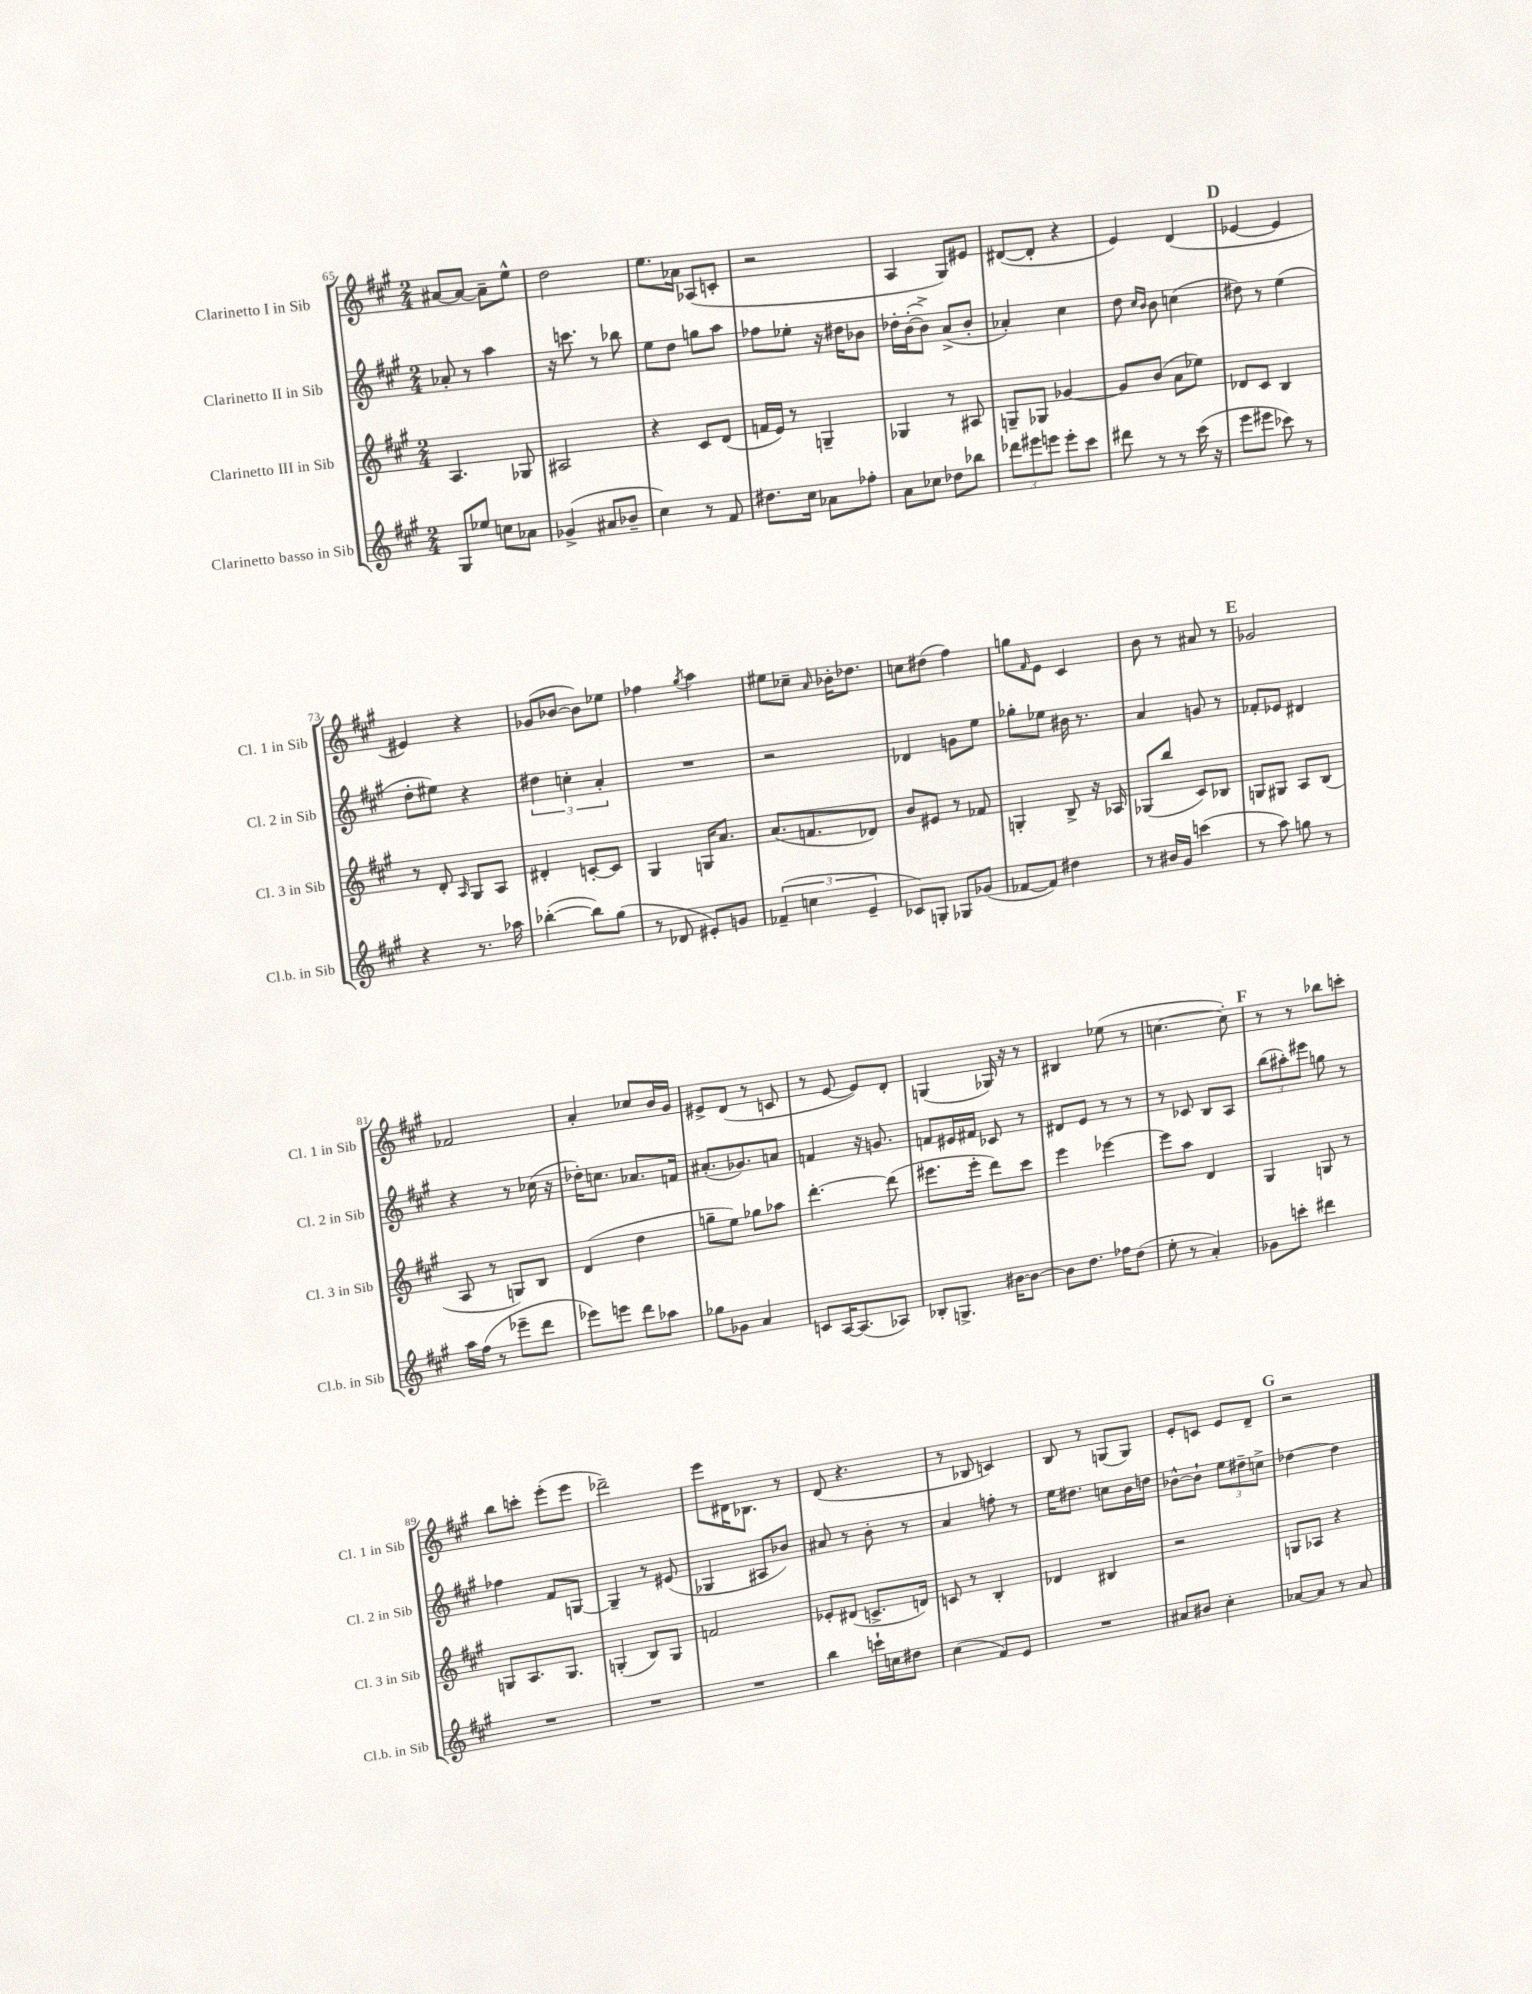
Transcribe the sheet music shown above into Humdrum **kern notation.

**kern	**kern	**kern	**kern
*staff4	*staff3	*staff2	*staff1
*clefG2	*clefG2	*clefG2	*clefG2
*k[f#c#g#]	*k[f#c#g#]	*k[f#c#g#]	*k[f#c#g#]
*M2/4	*M2/4	*M2/4	*M2/4
8G#	4.A	8a-'	[8a#
8ee-	.	8r	8a#_
8cc	.	4aa	8a#~]
8a-	8G-	.	8ee^^
=	=	=	=
(4g-^	2A#	16r	2dd
.	.	8.ccc	.
8a#	.	8r	.
8b-~	.	8bb-	.
=	=	=	=
4cc#)	4r	8ee	8.ee
.	.	8dd	.
.	.	.	16a-
8r	8c#	8gg	(8A-
8f#	(8d	8aa	8c'
=	=	=	=
8.dd#	16f	8ff-	2r
.	16e)	.	.
.	8r	8ee-'	.
16cc#	.	.	.
8a-	4G~	16r	.
.	.	16dd#	.
8ff-'	.	8b-	.
=	=	=	=
8a	4G-	16dd-'	4A
.	.	([16b'	.
8cc-	.	8b^])	.
8dd-	8r	(8a^	8G#)
8bb-	8A#	8b'	8e#
=	=	=	=
12ddd-	8G~	4a-')	([8d#
12eee#	.	.	.
.	8G-	.	8d#']
12eee	.	.	.
8eee'	[4g-	4cc#	4r
8ccc#	.	.	.
=	=	=	=
8ddd#	8g-]	8dd	4e)
.	.	16qqcc#	.
.	.	16qqb	.
8r	(8b	8b	.
8r	8a	(4cc	(4d
(16ccc#	8ee-)	.	.
16r	.	.	.
=	=	=	=
8eee	8d-	8dd#)	[4e-
8eee#	8c#	8r	.
8ccc-)	4B	(4ee	4e-]
8r	.	.	.
=	=	=	=
4r	8r	8dd'	4e#)
.	8d'	8ee#)	.
.	16qqA	.	.
8.r	8G#	4r	4r
.	8A	.	.
16aa-	.	.	.
=	=	=	=
([4bb-'	4d#'	6dd#	(8g-
.	.	.	[8b-
.	.	6cc'	.
8bb-])	[8c'	.	8b-])
.	.	6a'	.
(8gg#	8c]	.	8ee-
=	=	=	=
8r	4G#	2r	4ff-
8d-	.	.	.
.	.	.	8qgg#
8e#')	16G	.	4aa
.	8.a	.	.
8g	.	.	.
=	=	=	=
(6f-~	(8.a	2r	8ee#
.	.	.	8cc-~
6cc	.	.	.
.	8.f	.	.
.	.	.	16qqa
.	.	.	16b-'
.	.	.	8.dd-
6e~	.	.	.
.	8d-)	.	.
=	=	=	=
8c-)	8b	4d-	8cc
8G'	8e#	.	(8dd#
8G-	8r	8g	4ff#)
(8g-	8f-	8ee	.
=	=	=	=
[8f-	4G'	8gg-'	8gg
.	.	.	16qqf#
8f-])	.	8ee-	8e
4dd#	8B^	16b#	4c#
.	.	8.r	.
.	16r	.	.
.	16A-	.	.
=	=	=	=
8r	(8G-	4a	8b
16b#	8bb	.	8r
16g#	.	.	.
(4ccc	8c#)	8g	8a#
.	8B-	8r	8r
=	=	=	=
8r	8G	8f-'	2g-
8aa)	8G#	8e-	.
8gg	8A	4d#	.
8r	(8B	.	.
=	=	=	=
16aa	8A	4r	2f-
(16ff#	.	.	.
8r	8r	.	.
8eee-~	8G)	8r	.
8ddd	8B	(16cc-	.
.	.	16r	.
=	=	=	=
8eee-)	(4d	16dd-')	4a'
.	.	8.cc	.
8eee	.	.	.
8ddd	4dd	8.a-	8cc-
8aa-	.	.	16b
.	.	16f	16g#
=	=	=	=
8gg-	8gg~	(8.a#'	8e#^
8g-	8ee)	.	(8d
.	.	8.g-)	.
4a	8gg-	.	8r
.	8aa-	8a	8c
=	=	=	=
8c	[4.ddd'	4f	8r
[16A	.	.	[8e
(8.A]	.	.	.
.	.	16r	8e])
.	.	8.g	.
8A-)	(8ddd]	.	8d'
=	=	=	=
8B-'	8.eee#	8f	(4G
8.G^	.	16e#	.
.	16eee#'	16f#	.
.	8ddd)	8c-	16G-)
[16b#	.	.	16r
8b#_	8ccc#	8r	8r
=	=	=	=
8b#]	4eee	8d#	4B#
8.dd	.	8e	.
.	[4eee-	8r	(8ee-
16ff-	.	.	.
(8dd	.	8r	8r
=	=	=	=
8ee'	8eee-]	8r	[4.cc
8r	8aa	8c-	.
4a')	4d	8B	.
.	.	8A	8cc'])
=	=	=	=
8g-	4G#	(12bb	8r
.	.	12aa#')	.
8ccc'	.	.	8r
.	.	12eee#	.
4ddd#	8G	8gg	8bb-
.	8r	8r	8ccc'
=	=	=	=
2r	8G	4ff-	8bb
.	8.A	.	8ccc'
.	.	8f#	(8eee'
.	8.G	.	.
.	.	[8G	8eee
=	=	=	=
2r	(4G'	4G~]	2ddd-~)
.	8B)	8r	.
.	8G	(8e#	.
=	=	=	=
2r	2f	4G-	8eee
.	.	.	16d#
.	.	.	8.B-
.	.	8A#	.
.	.	8b-)	8r
=	=	=	=
4bb	8e-'	8a#	(8d
.	(8d#	8r	4.r
16ccc`	8.c^	8b'	.
16cc	.	.	.
8dd#	.	8r	.
.	16d)	.	.
=	=	=	=
(4cc#	8c	4a	8r
.	8r	.	8B-
8f#)	4B'	8ff'	4c)
8e	.	8r	.
=	=	=	=
2r	4d-	16ee	8B
.	.	8.dd#	.
.	.	.	8r
.	4B#	8cc	(8G
.	.	16b	8G)
.	.	16dd	.
=	=	=	=
8a#	2r	[8b-^^	8e'
8b#	.	8b-`]	8c
4cc#'	.	12ee	8e
.	.	12dd#~	.
.	.	.	8d~
.	.	12cc^	.
=	=	=	=
[8a-	8G	[4dd-	2r
8a-]	8A-	.	.
8r	4r	4dd-]	.
8a-	.	.	.
==	==	==	==
*-	*-	*-	*-
